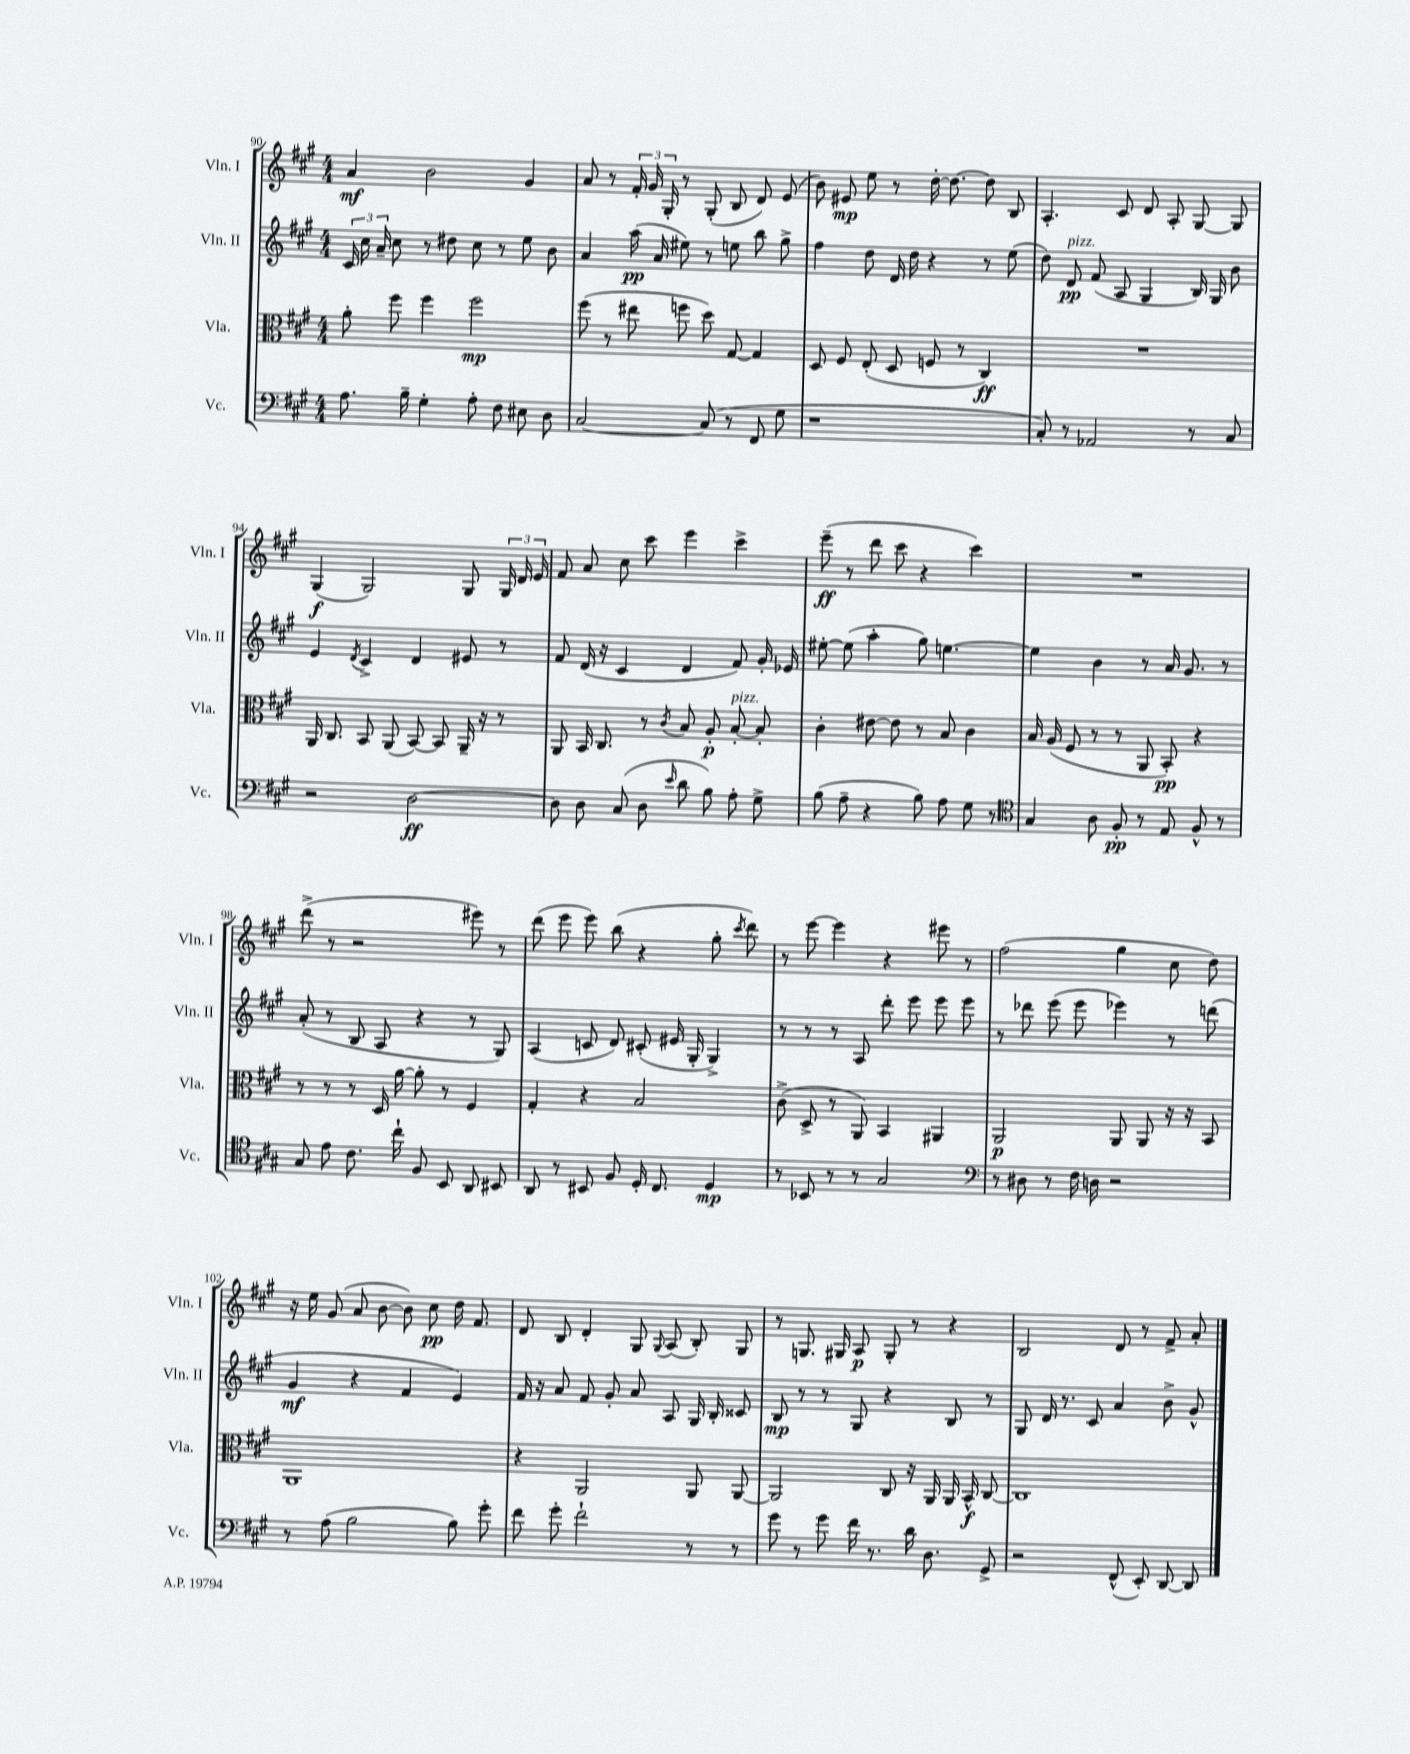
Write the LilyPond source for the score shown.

<<
\new StaffGroup <<
\new Staff = "s0" \with { instrumentName = "Vln. I" shortInstrumentName = "Vln. I" } {
    \clef treble \key a \major \numericTimeSignature \time 4/4
    \autoBeamOff a'4\mf b'2 gis'4 |
    a'8 r8 \tuplet 3/2 { fis'16-. gis'16 gis16-. } r8 gis8-.( b8 d'8) e'8( |
    b'8) eis'8\mp e''8 r8 d''16~-. d''8.~ d''8 b8 |
    a4.-. cis'8 d'8 a8-. gis8~ gis8 |
    gis4\f( gis2) gis8 \tuplet 3/2 { gis16 d'16 e'16 } |
    fis'8 a'8 cis''8 cis'''8 e'''4 cis'''4-> |
    e'''8--\ff( r8 d'''8 cis'''8 r4 cis'''4) |
    R1 |
    d'''8->( r8 r2 eis'''8) r8 |
    d'''8( e'''8 e'''8) b''8( r4 gis''8-. \acciaccatura { cis'''8 } d'''8) |
    r8 e'''8~ e'''4 r4 eis'''8 r8 |
    fis''2( gis''4 cis''8 d''8) |
    r16 e''16 gis'8( a'8 b'8~ b'8) cis''8\pp d''16 fis'8. |
    d'8 b8 d'4-. gis8 \appoggiatura { gis8 } a8( b8-.) gis8 |
    r8 g8. gis16 a8\p gis8-. r8 r4 |
    b2 d'8 r8 fis'8-> a'8-. \bar "|." |
}
\new Staff = "s1" \with { instrumentName = "Vln. II" shortInstrumentName = "Vln. II" } {
    \clef treble \key a \major \numericTimeSignature \time 4/4
    \autoBeamOff \tuplet 3/2 { cis'16 cis''16 a'16-- } cis''8 r8 dis''8 cis''8 r8 e''8 b'8 |
    a'4 a''16\pp( a'16 eis''8) r8 e''8 b''8 gis''8-> |
    fis''4 d''8 d'16 d''16 r4 r8 e''8( |
    d''8) d'8\pp^\markup { \italic "pizz." } fis'8( a8 gis4 b16) gis16 b'8 |
    e'4 \acciaccatura { d'8 } cis'4-> d'4 eis'8 r8 |
    fis'8 d'16( r16 cis'4 d'4 fis'8) gis'16-. ees'16 |
    eis''8~-. eis''8( a''4-. gis''8) e''4.~ |
    e''4 b'4 r8 a'16 gis'8. r8 |
    a'8-.( r8 b8 a8 r4 r8 gis8) |
    a4( c'8 d'8) cis'8-.( eis'16 gis16-. gis4->) |
    r8 r8 r8 a8 d'''8-. e'''8 e'''8 e'''8 |
    r8 des'''8 e'''8( e'''8 ees'''4) r8 d'''8( |
    gis'4\mf r4 fis'4 e'4) |
    fis'16 r16 a'8 fis'8 gis'8-. a'8 a8 gis16 b16-. cisis'8 |
    b8\mp r8 r8 gis8 r4 b8 r8 |
    gis8 d'16 r8. cis'8 a'4 b'8-> gis'8-^ \bar "|." |
}
\new Staff = "s2" \with { instrumentName = "Vla." shortInstrumentName = "Vla." } {
    \clef alto \key a \major \numericTimeSignature \time 4/4
    \autoBeamOff a'8-. fis''8 fis''4 fis''2\mp |
    fis''8( r8 eis''8 f''8 d''8) gis8~ gis4 |
    d8 fis8 e8-.( d8 f8 r8 cis4\ff) |
    R1 |
    a,16 cis8. b,8 a,8( b,8~) b,8 a,16-- r16 r8 |
    a,8 b,16 cis8. r8 \acciaccatura { cis'8 } b8 a8-.\p b8~-.^\markup { \italic "pizz." } b8-. |
    cis'4-. eis'8~ eis'8 r8 b8 cis'4 |
    b16 a16( fis8 r8 r8 a,8 b,8-.\pp) r4 |
    r8 r8 r8 d16 a'16~ a'8-. r8 fis4 |
    gis4-. r4 b2 |
    cis'8->( d8-> r8 a,8) b,4 ais,4 |
    a,2\p a,8 a,8 r16 r16 b,8 |
    a,1 |
    r4 a,2 a,8 a,8~ |
    a,2 cis8 r16 a,16 a,16 b,16-^\f cis8~ |
    cis1 \bar "|." |
}
\new Staff = "s3" \with { instrumentName = "Vc." shortInstrumentName = "Vc." } {
    \clef bass \key a \major \numericTimeSignature \time 4/4
    \autoBeamOff a8. b16-- gis4-. a8-. fis8 eis8 d8 |
    cis2~ cis8( r8 fis,8 gis8 |
    r1 |
    cis8-.) r8 aes,2 r8 cis8 |
    r2 d2~\ff |
    d8 d8 cis8( d8 \grace { e'16 } d'8 b8) a8-. gis8-> |
    b8( a8-- r4 b8) a8 gis8 r8 |
    \clef tenor gis4 a8 fis8-.\pp r8 e8 fis8-^ r8 |
    gis8 e'8 cis'8. cis''16-! fis8 b,8 a,8 bis,8 |
    a,8 r8 bis,8 fis8 d16-. cis8. d4\mp |
    r8 bes,8 r8 r8 gis2 |
    \clef bass r8 dis8 r8 fis16 d16 r2 |
    r8 a8( b2 b8) gis'8-. |
    fis'8 gis'8-. fis'2-! r8 r8 |
    gis'8 r8 gis'8 fis'16 r8. d'16 d8. gis,8-> |
    r2 fis,8-^( e,8-.) d,8~ d,8 \bar "|." |
}
>>
>>
\layout { \context { \Score currentBarNumber = #90 } }
